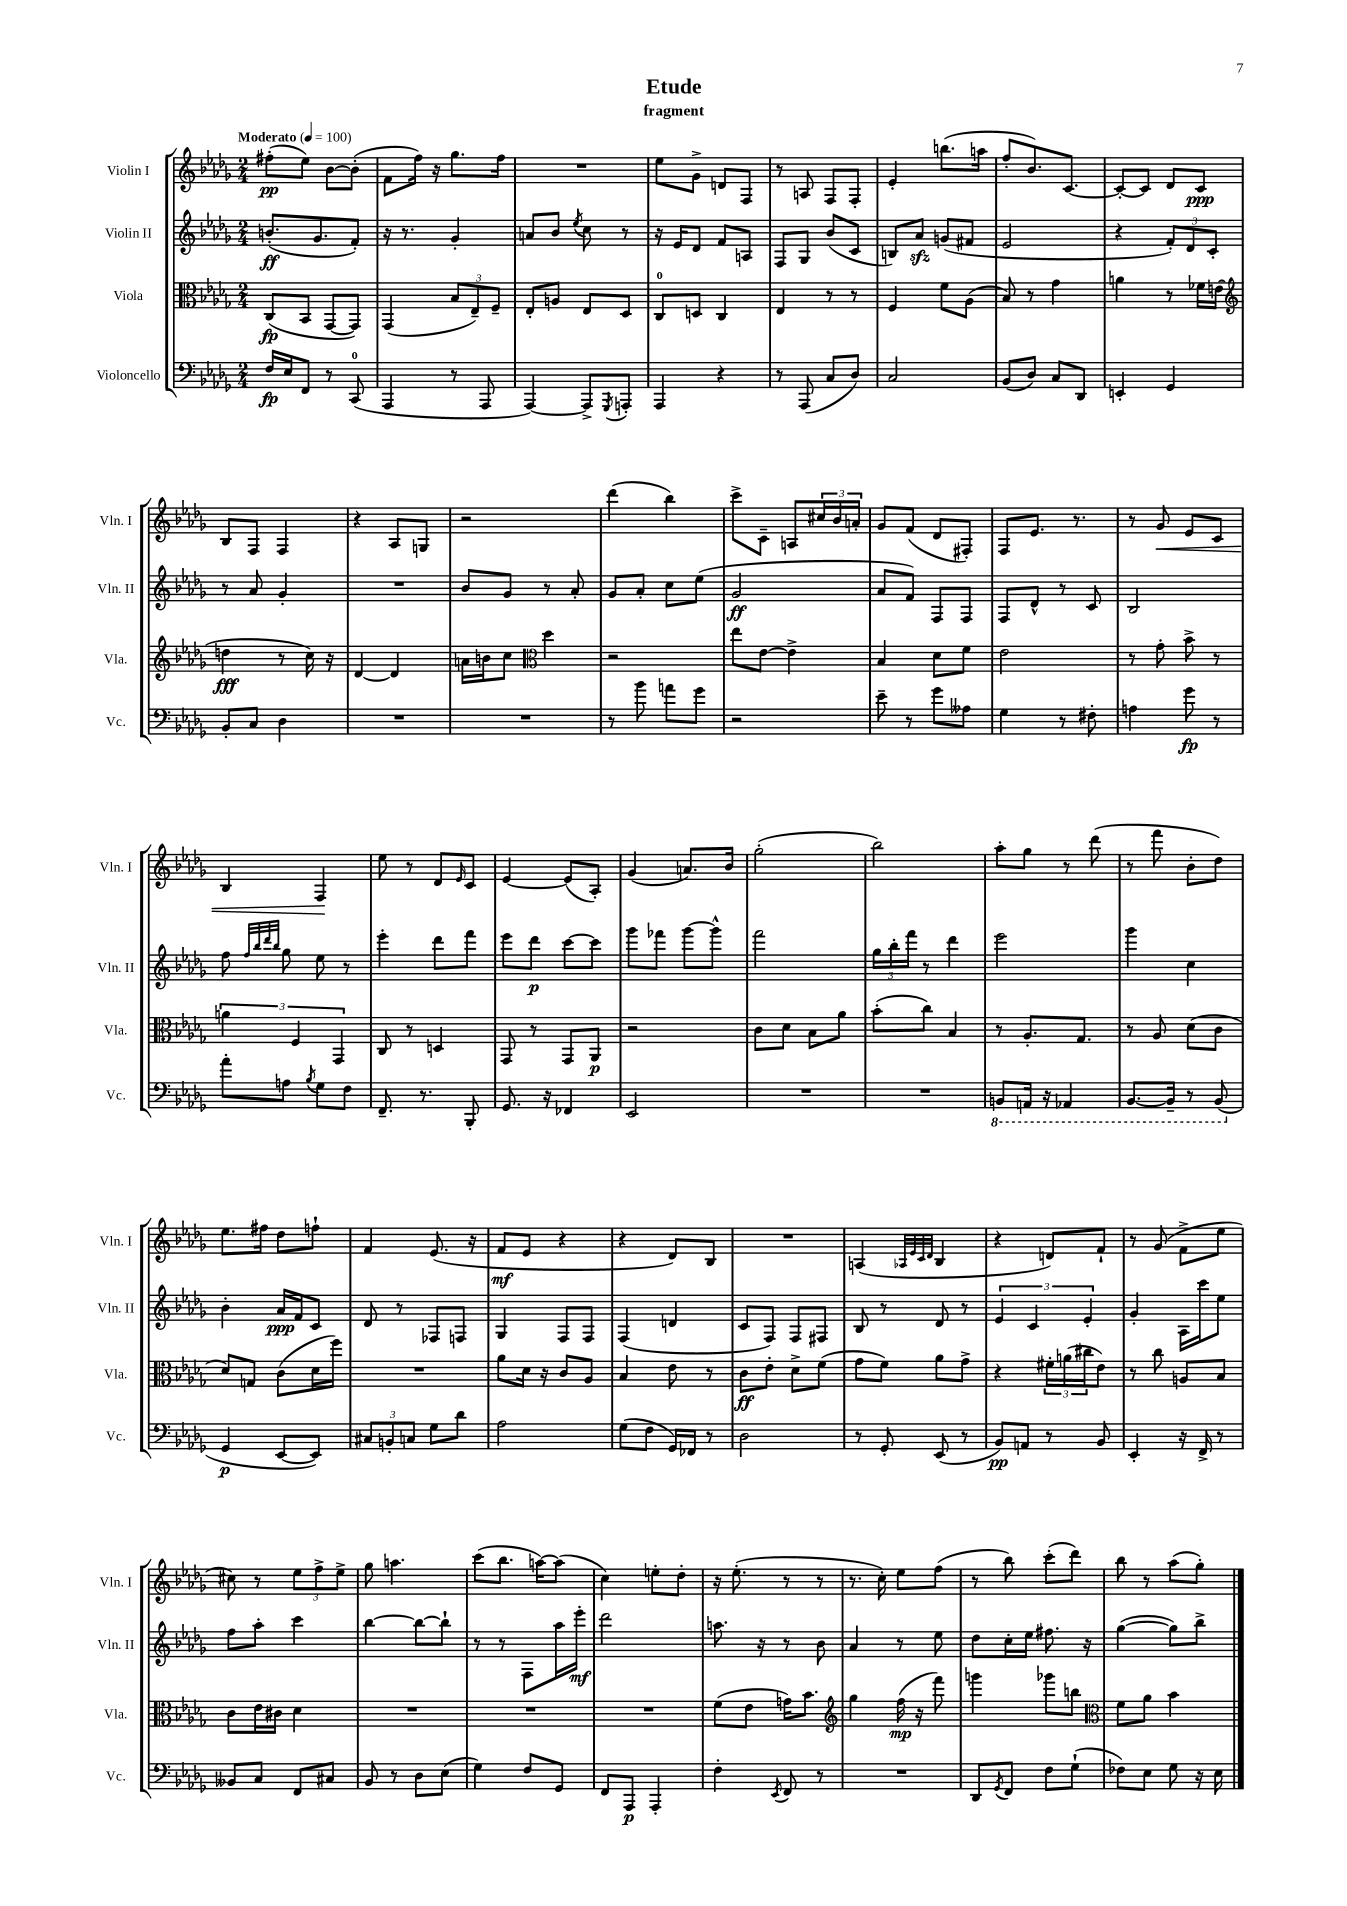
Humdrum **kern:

**kern	**kern	**kern	**kern
*staff4	*staff3	*staff2	*staff1
*clefF4	*clefC3	*clefG2	*clefG2
*k[b-e-a-d-g-]	*k[b-e-a-d-g-]	*k[b-e-a-d-g-]	*k[b-e-a-d-g-]
*M2/4	*M2/4	*M2/4	*M2/4
*MM100	*MM100	*MM100	*MM100
16F	(8C	(8.b'	(8ff#'
16E-	.	.	.
8FF	8BB-	.	8ee-)
.	.	8.g-	.
8r	[8GG-	.	[8b-
(8CC	8GG-])	8f')	(8b-']
=	=	=	=
4AAA-	(4GG-	16r	8f
.	.	8.r	.
.	.	.	16ff)
.	.	.	16r
8r	12B-	4g-'	8.gg-
.	12E-~)	.	.
8AAA-	.	.	.
.	12F~	.	.
.	.	.	16ff
=	=	=	=
[4AAA-)	8E-'	8a	2r
.	8A	8b-	.
.	.	8qee-	.
8AAA-^]	8E-	8cc	.
8qGGG-	.	.	.
8AAA'	8D-	8r	.
=	=	=	=
4AAA-	8C	16r	8ee-
.	.	16e-	.
.	8D	8d-	8g-^
4r	4C	8f	8d
.	.	8A	8F
=	=	=	=
8r	4E-	8F	8r
(8AAA-	.	8G-	8A
8C	8r	(8b-	8F
8D-)	8r	8c	8F'
=	=	=	=
2C	4F	8B)	4e-'
.	.	8a-	.
.	8f	(8g	(8.bb
.	(8A-	8f#	.
.	.	.	16aa
=	=	=	=
(8BB-	8B-)	2e-	8ff'
8D-)	8r	.	8.b-)
8C	4g-	.	.
.	.	.	[8.c
8DD-	.	.	.
=	=	=	=
4EE'	4a	4r	8c'_
.	.	.	8c]
4GG-	8r	12f')	8d-
.	.	12d-	.
.	16f-	.	8c
.	.	12c'	.
.	(16e	.	.
=	=	=	=
*	*clefG2	*	*
8BB-'	4dd	8r	8B-
8C	.	8a-	8F
4D-	8r	4g-'	4F
.	16cc)	.	.
.	16r	.	.
=	=	=	=
2r	[4d-	2r	4r
.	4d-]	.	8A-
.	.	.	8G
=	=	=	=
2r	16a	8b-	2r
.	16b	.	.
.	8cc	8g-	.
*	*clefC3	*	*
.	4dd-	8r	.
.	.	8a-'	.
=	=	=	=
8r	2r	8g-	(4ddd-
8b-	.	8a-'	.
8a	.	8cc	4bb-)
8g-	.	(8ee-	.
=	=	=	=
2r	8ee-	2g-	8ccc^
.	[8e-	.	8c~
.	4e-^]	.	8A
.	.	.	24cc#
.	.	.	24b-
.	.	.	24a'
=	=	=	=
8e-~	4B-	8a-	8g-
8r	.	8f)	(8f
8g-	8d-	8F	8d-
8A--	8f	8F	8F#')
=	=	=	=
4G-	2e-	8F	8F
.	.	8d-^^	8.e-
8r	.	8r	.
.	.	.	8.r
8F#'	.	8c	.
=	=	=	=
4A	8r	2B-	8r
.	8g-'	.	8g-
8g-	8b-^	.	8e-
8r	8r	.	8c
=	=	=	=
8a-'	6a	8ff	4B-
.	.	32qqff	.
.	.	32qqbb-	.
.	.	32qqddd-	.
.	.	32qqbb-	.
8A	.	8gg-	.
.	6F	.	.
8qB-	.	.	.
8G-	.	8ee-	4F
.	6GG-	.	.
8F	.	8r	.
=	=	=	=
8.FF~	8C	4eee-'	8ee-
.	8r	.	8r
8.r	.	.	.
.	4D	8ddd-	8d-
.	.	.	16qqe-
8BBB-'	.	8fff	8c
=	=	=	=
8.GG-	8GG-	8eee-	[4e-
.	8r	8ddd-	.
16r	.	.	.
4FF-	8GG-	[8ccc	(8e-]
.	8AA-	8ccc]	8A-')
=	=	=	=
2EE-	2r	8ggg-	(4g-
.	.	8fff-	.
.	.	[8ggg-	8.a)
.	.	8ggg-^^]	.
.	.	.	16b-
=	=	=	=
2r	8c	2fff	(2gg-'
.	8d-	.	.
.	8B-	.	.
.	8a-	.	.
=	=	=	=
2r	(8b-'	24gg-	2bb-)
.	.	24bb-'	.
.	.	24fff	.
.	8cc)	8r	.
.	4B-	4ddd-	.
=	=	=	=
8BBB	8r	2eee-	8aa-'
16AAA	8.A-'	.	8gg-
16r	.	.	.
4AAA-	.	.	8r
.	8.G-	.	.
.	.	.	(8ddd-
=	=	=	=
[8.BBB-	8r	4ggg-	8r
.	8A-	.	8fff
16BBB-~]	.	.	.
8r	(8d-	4cc	8b-'
(8BBB-	8c	.	8dd-)
=	=	=	=
4GG-	8d-)	4b-'	8.ee-
.	8G	.	.
.	.	.	16ff#
[8EE-	(8c	16a-	8dd-
.	.	16f	.
8EE-])	16d-	8c	8ff`
.	16ff)	.	.
=	=	=	=
12C#	2r	8d-	4f
12BB'	.	.	.
.	.	8r	.
12C	.	.	.
8G-	.	8F-	(8.e-
8d-	.	8F	.
.	.	.	16r
=	=	=	=
2A-	8a-	4G-	8f
.	16d-	.	8e-
.	16r	.	.
.	8c	8F	4r
.	8A-	8F	.
=	=	=	=
(8G-	4B-	(4F	4r
8F	.	.	.
16GG-)	8e-	4d	8d-)
16FF-	.	.	.
8r	8r	.	8B-
=	=	=	=
2D-	8c	8c	2r
.	8e-'	8F)	.
.	8d-^	8F	.
.	(8f	8F#	.
=	=	=	=
8r	8g-	8B-	(4A
8GG-'	8f)	8r	.
.	.	.	32qqA-
.	.	.	32qqe-
.	.	.	32qqc
.	.	.	32qqd-
(8EE-	8a-	8d-	4B-
8r	8g-^	8r	.
=	=	=	=
8BB-)	4r	6e-	4r
8AA	.	.	.
.	.	6c	.
8r	24f#'	.	8d)
.	(24a	.	.
.	24cc#	6e-'	.
8BB-	8e-)	.	8f`
=	=	=	=
4EE-'	8r	4g-'	8r
.	8cc	.	(8g-
16r	8A	16A-	8f^
16FF^	.	16ccc	.
8r	8B-	8ee-	8ee-
=	=	=	=
8BB--	8c	8ff	8cc#)
8C	16e-	8aa-'	8r
.	16c#	.	.
8FF	4d-	4ccc	12ee-
.	.	.	12ff^
8C#	.	.	.
.	.	.	12ee-^
=	=	=	=
8BB-	2r	[4bb-	8gg-
8r	.	.	4.aa
8D-	.	8bb-_	.
(8E-	.	8bb-`]	.
=	=	=	=
4G-)	2r	8r	(8ccc
.	.	8r	8.bb-
8F	.	8F	.
.	.	.	[16aa)
8GG-	.	16aa-	(8aa]
.	.	16eee-'	.
=	=	=	=
8FF	2r	2ddd-	4cc)
8AAA-	.	.	.
4AAA-'	.	.	8ee'
.	.	.	8dd-'
=	=	=	=
4F'	(8f	8.aa	16r
.	.	.	(8.ee-'
.	8e-	.	.
.	.	16r	.
8qEE-	.	.	.
8FF	16g)	8r	8r
.	8.b-	.	.
8r	.	8b-	8r
=	=	=	=
*	*clefG2	*	*
2r	4gg-	4a-	8.r
.	.	.	16cc')
.	(16ff	8r	8ee-
.	16r	.	.
.	8fff)	8ee-	(8ff
=	=	=	=
8DD-	4ggg	8dd-	8r
8qGG-	.	.	.
8FF	.	16cc'	8bb-)
.	.	16ee-	.
8F	8ggg-	8.ff#	(8ccc'
(8G-`	8bb	.	8ddd-)
.	.	16r	.
=	=	=	=
*	*clefC3	*	*
8F-)	8f	([4gg-	8bb-
8E-	8a-	.	8r
8G-	4b-	8gg-])	(8aa-
16r	.	8bb-^	8gg-')
16E-	.	.	.
==	==	==	==
*-	*-	*-	*-
